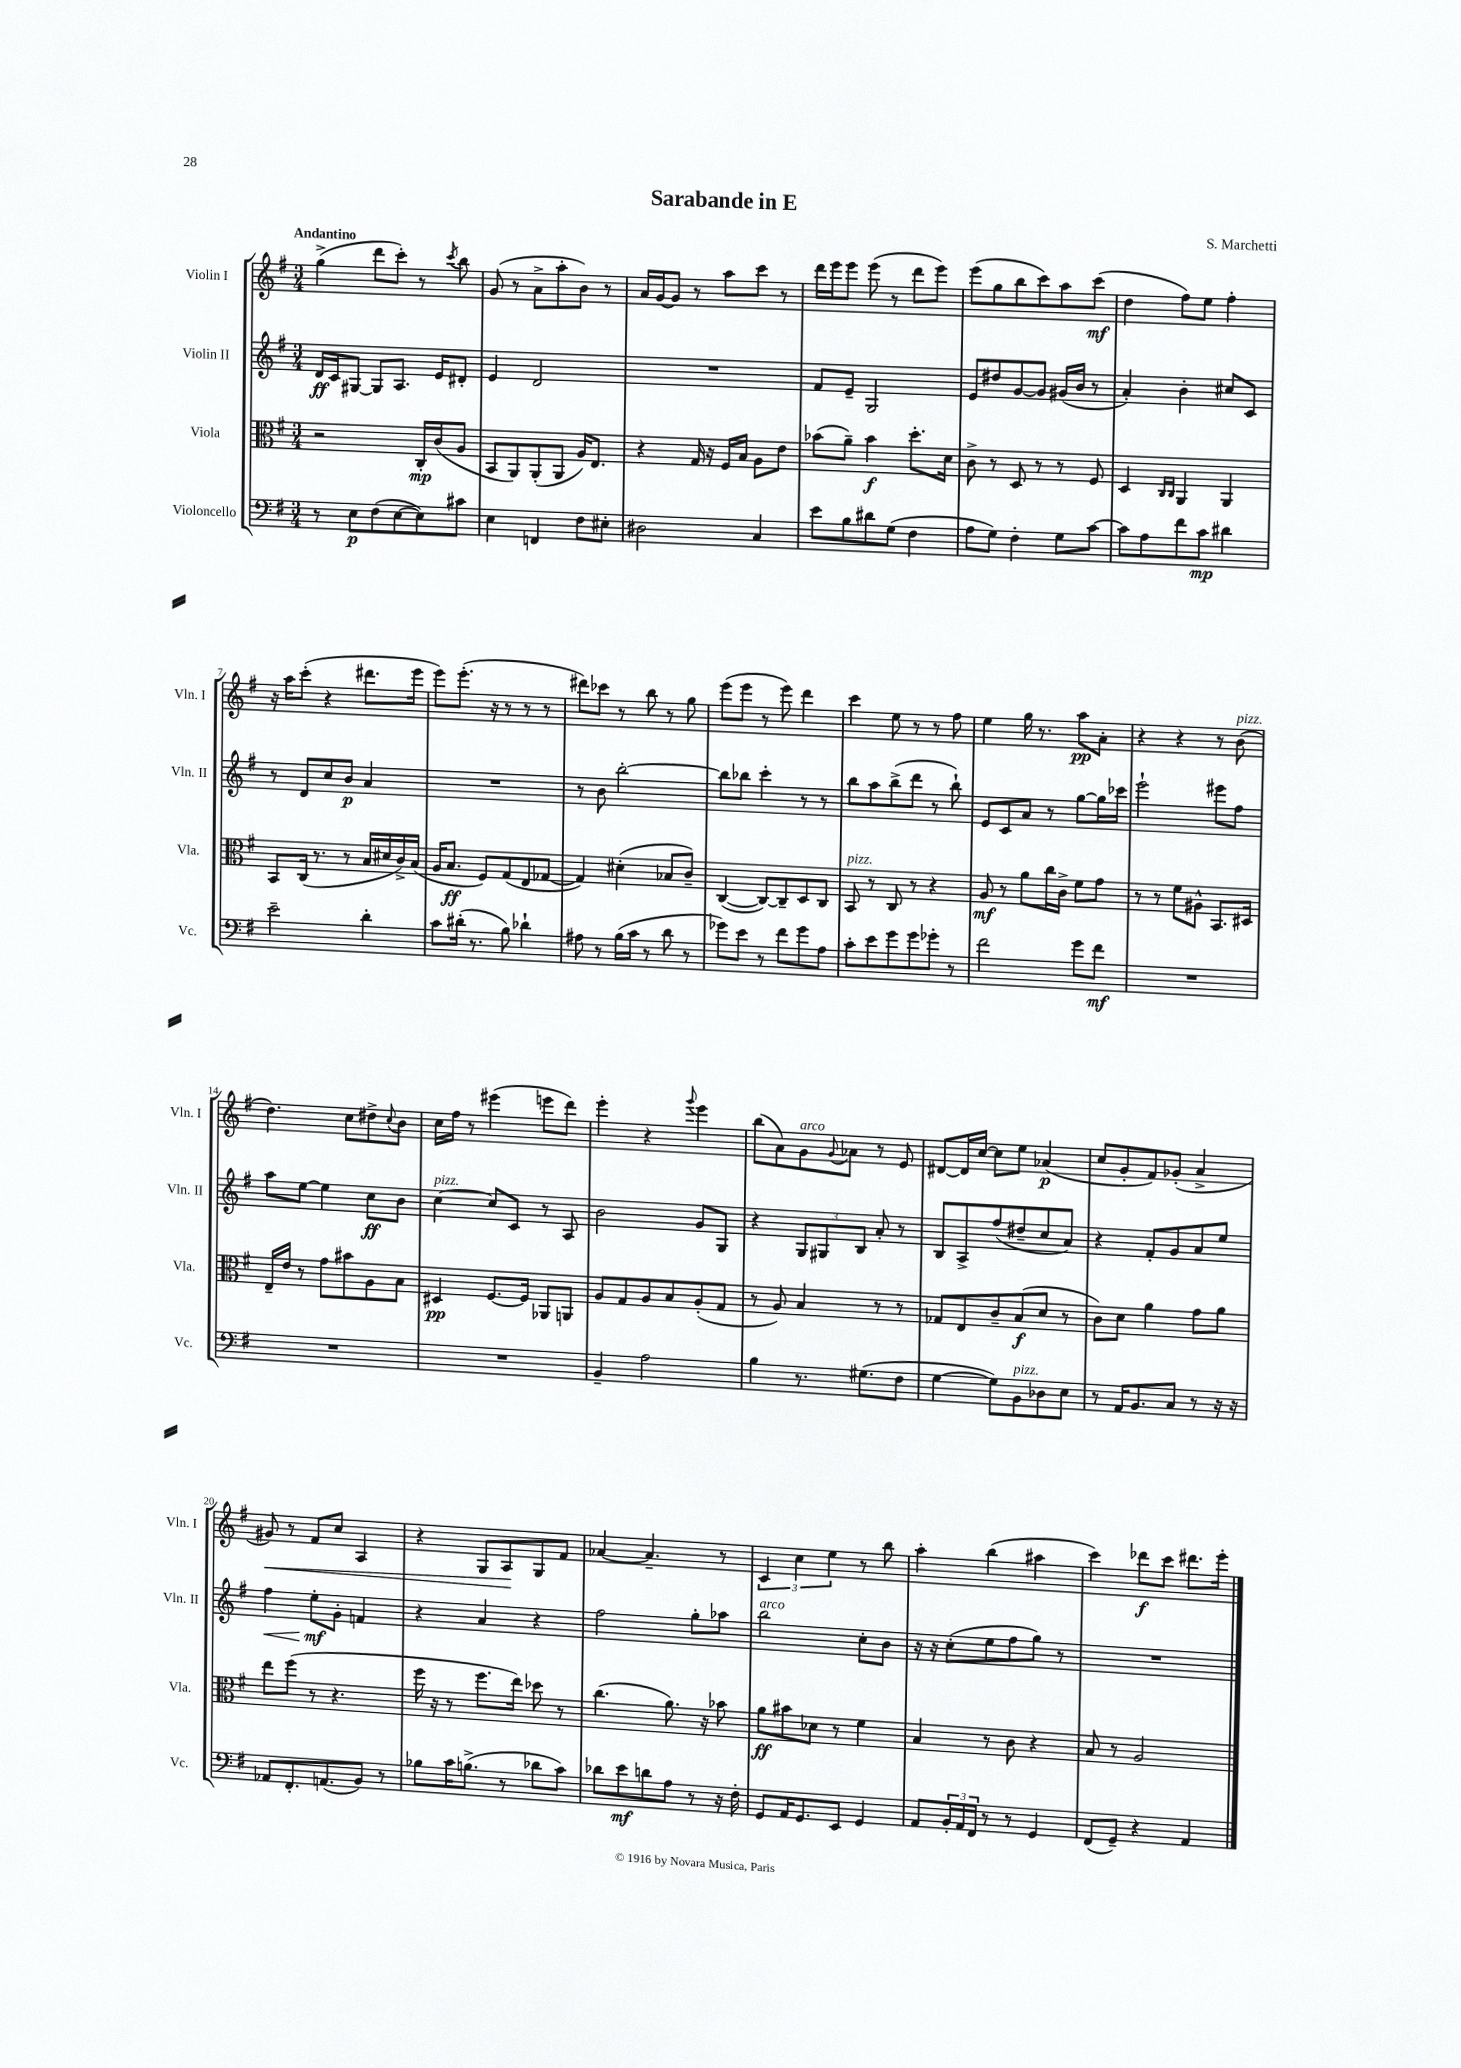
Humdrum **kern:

**kern	**kern	**kern	**kern
*staff4	*staff3	*staff2	*staff1
*clefF4	*clefC3	*clefG2	*clefG2
*k[f#]	*k[f#]	*k[f#]	*k[f#]
*M3/4	*M3/4	*M3/4	*M3/4
8r	2r	16d	(4gg^
.	.	16c	.
8E	.	[8G#	.
(8F#	.	8G#]	8ddd
[8E	.	8.A	8ccc')
8E])	16C'	.	8r
.	(16c	16e	.
.	.	.	8qccc
8c#	8A	8d#'	8bb
=	=	=	=
4E	8BB	4e	(8g
.	8AA)	.	8r
4FF	(8AA'	2d	8a^
.	8AA	.	8aa'
8F#	16A)	.	8b)
.	8.E	.	.
8E#'	.	.	8r
=	=	=	=
2D#	4r	2.r	16a
.	.	.	[16g
.	.	.	8g]
.	16G	.	8r
.	16r	.	.
.	16F#	.	8aa
.	16B	.	.
4C	8A	.	8ccc
.	8e	.	8r
=	=	=	=
8e	(8b-	8f#	16ddd
.	.	.	16eee
8B	8a~)	8e~	8eee
8d#	4b-	2G	(8eee
(8G	.	.	8r
4F#	8.dd'	.	8ddd
.	.	.	8eee)
.	16d	.	.
=	=	=	=
8A	8c^	8e	(8eee
8G)	8r	8dd#	8gg
4F#'	8D	[8g	8bb
.	8r	8g]	8ccc)
8G	8r	(16g#	8aa
.	.	16b	.
[8c	8F#	8r	(8ccc
=	=	=	=
8c]	4D	4a')	4dd
8A	.	.	.
.	16qqC	.	.
.	16qqC	.	.
8f#	4AA	4b'	8ff#)
8c	.	.	8ee
4d#	4AA	8cc#	4ff#'
.	.	8c	.
=	=	=	=
2e~	8BB	8r	16r
.	.	.	16aa
.	(16C	8d	(8ccc'
.	8.r	.	.
.	.	8cc	4r
.	8r	8b	.
4d'	16B	4a	8.ddd#
.	16d#	.	.
.	16c^)	.	.
.	(16B	.	16eee
=	=	=	=
8c	16A	2.r	8eee)
.	8.B	.	.
(16d#'	.	.	(8.eee'
8.r	.	.	.
.	8F#)	.	.
.	.	.	16r
8B)	(8G	.	8r
4d-`	8E	.	8r
.	[8G-	.	8r
=	=	=	=
8A#	4G-])	8r	8ddd#)
8r	.	8b	8ccc-
(16B	(4d#'	[2bb'	8r
16c	.	.	.
8r	.	.	8bb
8d	8B-	.	8r
8r	8c~)	.	8gg
=	=	=	=
8g-)	([4C	8bb]	(8eee
8e	.	8bb-	8eee
8r	8C_)	4ccc'	8r
8f#	8C~]	.	8eee)
8g-	8D	8r	4ddd
8A	8C	8r	.
=	=	=	=
8c'	8BB	8bb	4ccc
8e	8r	8aa	.
8g	8C	(8bb^	8ee
8g	8r	8ddd	8r
8g-'	4r	8r	8r
8r	.	8bb`)	8ff#
=	=	=	=
2f#	8A	8e	4ee
.	8r	8c	.
.	8a	8a	16gg
.	.	.	8.r
.	16cc	8r	.
.	16c^	.	.
8g	8f#	[8gg	8aa
8f#	8g	16gg]	8a'
.	.	16ccc-	.
=	=	=	=
2.r	8r	2eee`	4r
.	8r	.	.
.	8f#	.	4r
.	8A#^^	.	.
.	8.BB	8eee#	8r
.	.	8ff#	(8b
.	16D#	.	.
=	=	=	=
2.r	16E~	8aa	4.dd)
.	16e	.	.
.	8r	[8ee	.
.	8g	4ee]	.
.	8b#	.	8cc
.	8A	8cc	8dd#^
.	.	.	8qqcc
.	8B	8b	8b
=	=	=	=
2.r	4D#	[4cc	16cc
.	.	.	16ff#
.	.	.	8r
.	[8.F#	8cc]	(4eee#
.	.	8c	.
.	16F#]	.	.
.	8AA-	8r	8eee
.	8AA	8A	8ddd)
=	=	=	=
4BB~	8A	2b	4eee'
.	8G	.	.
2A	8A	.	4r
.	8B	.	.
.	.	.	8qqggg
.	(8A'	8g	4eee
.	8G	8G	.
=	=	=	=
4B	8r	4r	(8bb
.	8A)	.	8a)
8.r	4B	12G	8g
.	.	12G#	.
.	.	.	8qqg
.	.	.	8a-
.	.	12B	.
(8.G#	.	.	.
.	8r	8a'	8r
8F#	8r	8r	8e
=	=	=	=
[4G	8G-	8B	[8d#
.	8E	8A^	16d#]
.	.	.	[16cc
8G])	8c~	(8ff#	8cc]
8BB	(8B	8dd#~	8ee
8D-	8d	8cc	(4a-
8E	8r	8a)	.
=	=	=	=
8r	8c)	4r	8cc
16AA	8d	.	8g'
8.BB	.	.	.
.	4a	8f#'	8f#)
8C	.	8g	(8g-'
8r	8g	8a	4a^
16r	8a	8ee	.
16r	.	.	.
=	=	=	=
8AA-	8ee	4ff#	8g#)
8.FF#'	(8ff#	.	8r
.	8r	8ee'	8f#
(8.AA	.	.	.
.	4.r	8g'	8cc
8BB)	.	4f	4A
8r	.	.	.
=	=	=	=
8B-	16ff#	4r	4r
.	16r	.	.
16c	8r	.	.
(8.B^	.	.	.
.	8.ff#	4a	8G
8r	.	.	8A
.	16ee)	.	.
8d-	8dd-	4r	8G
8c)	8r	.	8f#
=	=	=	=
8d-	(4.cc	2ff#	[4a-
8e	.	.	.
8d	.	.	4.a-~]
8A	8.a)	.	.
8r	.	8gg'	.
.	16r	.	.
16r	8b-	8aa-	8r
16F#'	.	.	.
=	=	=	=
8GG	8a	2bb	6c
16AA	8b#	.	.
.	.	.	6cc
8.GG	.	.	.
.	8d-	.	.
.	.	.	6ee
8EE	8r	.	.
4GG	4f#	8cc'	8r
.	.	8b	8bb
=	=	=	=
8AA	4B	16r	4aa'
.	.	16r	.
24BB'	.	(8cc'	.
24AA	.	.	.
24FF#	.	.	.
8r	8r	8ee	(4bb
8r	8c	8ff#	.
4GG	4r	8gg)	4aa#
.	.	8r	.
=	=	=	=
(8FF#	8B	2.r	4ccc)
8GG~)	8r	.	.
4r	2A	.	8ddd-
.	.	.	8ccc
4AA	.	.	8.ddd#
.	.	.	16eee'
==	==	==	==
*-	*-	*-	*-
